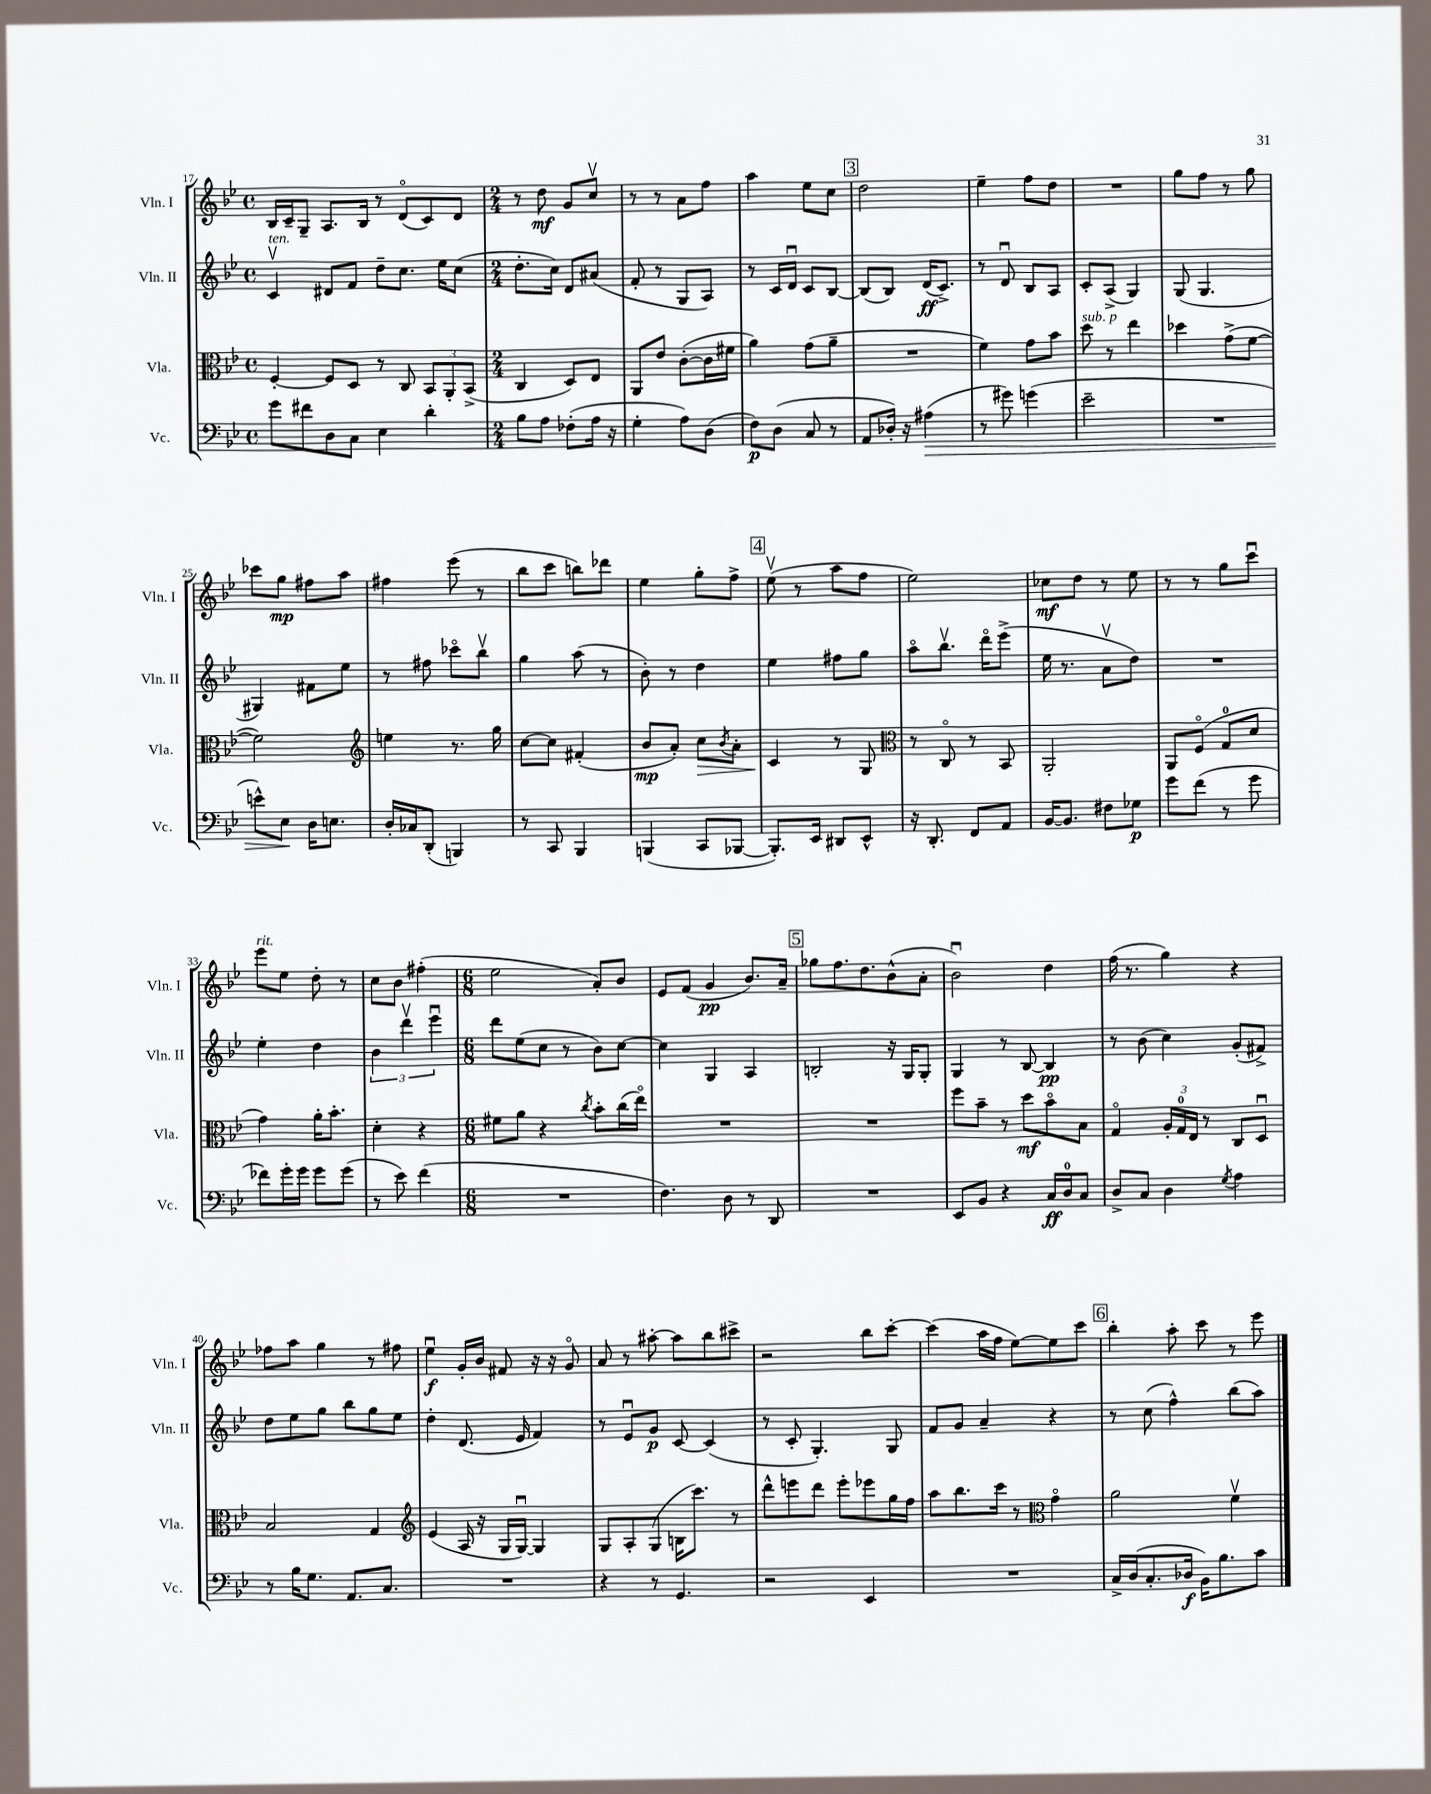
<<
\new StaffGroup <<
\new Staff = "s0" \with { instrumentName = "Vln. I" shortInstrumentName = "Vln. I" } {
    \clef treble \key bes \major \defaultTimeSignature \time 4/4
    bes16 c'16-- g8-- a8. bes16 r8 d'8\flageolet( c'8) d'8 |
    \numericTimeSignature \time 2/4 r8 d''8\mf g'8 c''8\upbow |
    r8 r8 a'8 f''8 |
    a''4 ees''8 c''8 |
    \mark \markup { \box "3" } d''2 |
    ees''4-- f''8 d''8 |
    R2 |
    g''8 f''8 r8 g''8 |
    ces'''8 g''8\mp fis''8 a''8 |
    fis''4 ees'''8( r8 |
    bes''8 c'''8 b''8) des'''8 |
    ees''4 g''8-. f''8-> |
    \mark \markup { \box "4" } ees''8\upbow( r8 a''8 f''8 |
    ees''2) |
    ces''8\mf d''8 r8 ees''8 |
    r8 r8 g''8 c'''8\downbow |
    ees'''8^\markup { \italic "rit." } ees''8 d''8-. r8 |
    c''8 bes'8 fis''4-.( |
    \numericTimeSignature \time 6/8 ees''2 a'8-.) bes'8 |
    ees'8 f'8( g'4\pp bes'8.) a'16-- |
    \mark \markup { \box "5" } ges''8 f''8. d''8. bes'8-^( a'8-. |
    bes'2\downbow) d''4 |
    f''16( r8. g''4) r4 |
    fes''8 a''8 g''4 r8 fis''8 |
    ees''4\downbow\f g'16-. bes'16 fis'8 r16 r16 g'8\flageolet |
    a'8 r8 ais''8~-. ais''8 bes''8 cis'''8-> |
    r2 bes''8 c'''8~-. |
    c'''4( a''16 f''16 ees''8~) ees''8 c'''8 |
    \mark \markup { \box "6" } bes''4-. a''8-. c'''8 r8 ees'''8 \bar "|." |
}
\new Staff = "s1" \with { instrumentName = "Vln. II" shortInstrumentName = "Vln. II" } {
    \clef treble \key bes \major \defaultTimeSignature \time 4/4
    c'4\upbow^\markup { \italic "ten." } dis'8 f'8 d''8-- c''8. ees''16 c''8( |
    \numericTimeSignature \time 2/4 d''8.-. c''16) d'8 ais'8( |
    f'8-. r8 g8 a8) |
    r8 c'16 d'16\downbow c'8 bes8~ |
    \mark \markup { \box "3" } bes8( bes8) d'16\ff( c'8.->) |
    r8 d'8\downbow bes8 a8 |
    c'8-. a8->( g4) |
    g8( g4. |
    gis4) fis'8 ees''8 |
    r8 fis''8 ces'''8\flageolet bes''8\upbow |
    g''4 a''8( r8 |
    bes'8-.) r8 d''4 |
    \mark \markup { \box "4" } ees''4 fis''8 g''8 |
    a''8\flageolet bes''8.\upbow d'''16\flageolet ees'''8->( |
    ees''16 r8. a'8\upbow d''8) |
    R2 |
    ees''4-. d''4 |
    \tuplet 3/2 { bes'4 d'''4\upbow ees'''4\downbow } |
    \numericTimeSignature \time 6/8 d'''8 ees''8( c''8 r8 bes'8) c''8~ |
    c''4 g4 a4 |
    \mark \markup { \box "5" } b2-. r16 g16 g8-. |
    g4 r8 bes8~ bes4\pp |
    r8 bes'8( c''4) g'8-.( fis'8->) |
    d''8 ees''8 g''8 bes''8 g''8 ees''8 |
    d''4-. d'8.( ees'16 f'4) |
    r8 ees'8\downbow g'8\p c'8~ c'4( |
    r8 c'8-. g4.-.) g8 |
    f'8 g'8 a'4-- r4 |
    \mark \markup { \box "6" } r8 c''8( f''4-^) bes''8( a''8) \bar "|." |
}
\new Staff = "s2" \with { instrumentName = "Vla." shortInstrumentName = "Vla." } {
    \clef alto \key bes \major \defaultTimeSignature \time 4/4
    f4~-. f8 d8 r8 c8 \tuplet 3/2 { bes,8 a,8-. bes,8->( } |
    \numericTimeSignature \time 2/4 c4 d8) ees8 |
    a,8 ees'8 c'8~-.( c'16 fis'16 |
    a'4) g'8( a'8-- |
    \mark \markup { \box "3" } R2 |
    f'4) g'8 bes'8 |
    d''8^\markup { \italic "sub. p" } r8 ees''4 |
    des''4 g'8->( f'8~ |
    f'2) |
    \clef treble e''4 r8. g''16 |
    c''8~ c''8 fis'4-.( |
    bes'8\mp a'8-.) c''8\> \acciaccatura { bes'8 } a'8-. |
    \mark \markup { \box "4" } c'4\! r8 g8 |
    \clef alto r8 c8\flageolet r8 bes,8 |
    a,2-. |
    a,8 f8\flageolet( g8-0 d'8 |
    g'4) a'16-. bes'8.-. |
    d'4-. r4 |
    \numericTimeSignature \time 6/8 fis'8 a'8 r4 \acciaccatura { c''8 } bes'8-. c''16( ees''16\flageolet) |
    R2. |
    \mark \markup { \box "5" } R2. |
    f''8 bes'8-- r8 d''8\mf bes'8\flageolet bes8 |
    g4\flageolet \tuplet 3/2 { a16-. g16-0 ees16 } r8 c8 d8\downbow |
    bes2 g4 |
    \clef treble ees'4( a16 r16 g16 g16~\downbow) g4 |
    g8 a8-. g8( b16 c'''8.) r8 |
    d'''8-^ e'''8 d'''8 e'''8-. ees'''8 g''16 f''16 |
    a''8 bes''8. c'''16 r8 \clef alto g'4\flageolet |
    \mark \markup { \box "6" } a'2 f'4\upbow \bar "|." |
}
\new Staff = "s3" \with { instrumentName = "Vc." shortInstrumentName = "Vc." } {
    \clef bass \key bes \major \defaultTimeSignature \time 4/4
    g'8 fis'8 d8 c8 ees4 d'4-. |
    \numericTimeSignature \time 2/4 bes8 a8 fes8-.( a16 r16 |
    g4-. a8) d8( |
    f8\p) d8( c8 r8 |
    \mark \markup { \box "3" } a,8 des16-.) r16 ais4\>( |
    r8 gis'8) g'4( |
    ees'2-- |
    R2 |
    e'8-^) ees8\! d16 e8. |
    d16-. ces16 d,8-.( b,,4) |
    r8 c,8 bes,,4 |
    b,,4( c,8 bes,,8~ |
    \mark \markup { \box "4" } bes,,8.-.) ees,16 dis,8 ees,8-^ |
    r16 d,8.-. f,8 a,8 |
    bes,16~ bes,8. fis8 ges8\p |
    g'8 f'8( r8 g'8 |
    fes'8) g'16-. g'16 g'8 g'8( |
    r8 ees'8) f'4( |
    \numericTimeSignature \time 6/8 R2. |
    f4.) d8 r8 d,8 |
    \mark \markup { \box "5" } R2. |
    ees,8 bes,8 r4 c16\ff d16-0 c8 |
    d8-> c8 d4 \acciaccatura { g8 } a4 |
    r8 bes16 g8. a,8. c8. |
    R2. |
    r4 r8 g,4. |
    r2 ees,4 |
    R2. |
    \mark \markup { \box "6" } c16-> d16( c8.-. des16\f bes,16) bes8. c'8 \bar "|." |
}
>>
>>
\layout { \context { \Score currentBarNumber = #17 } }
